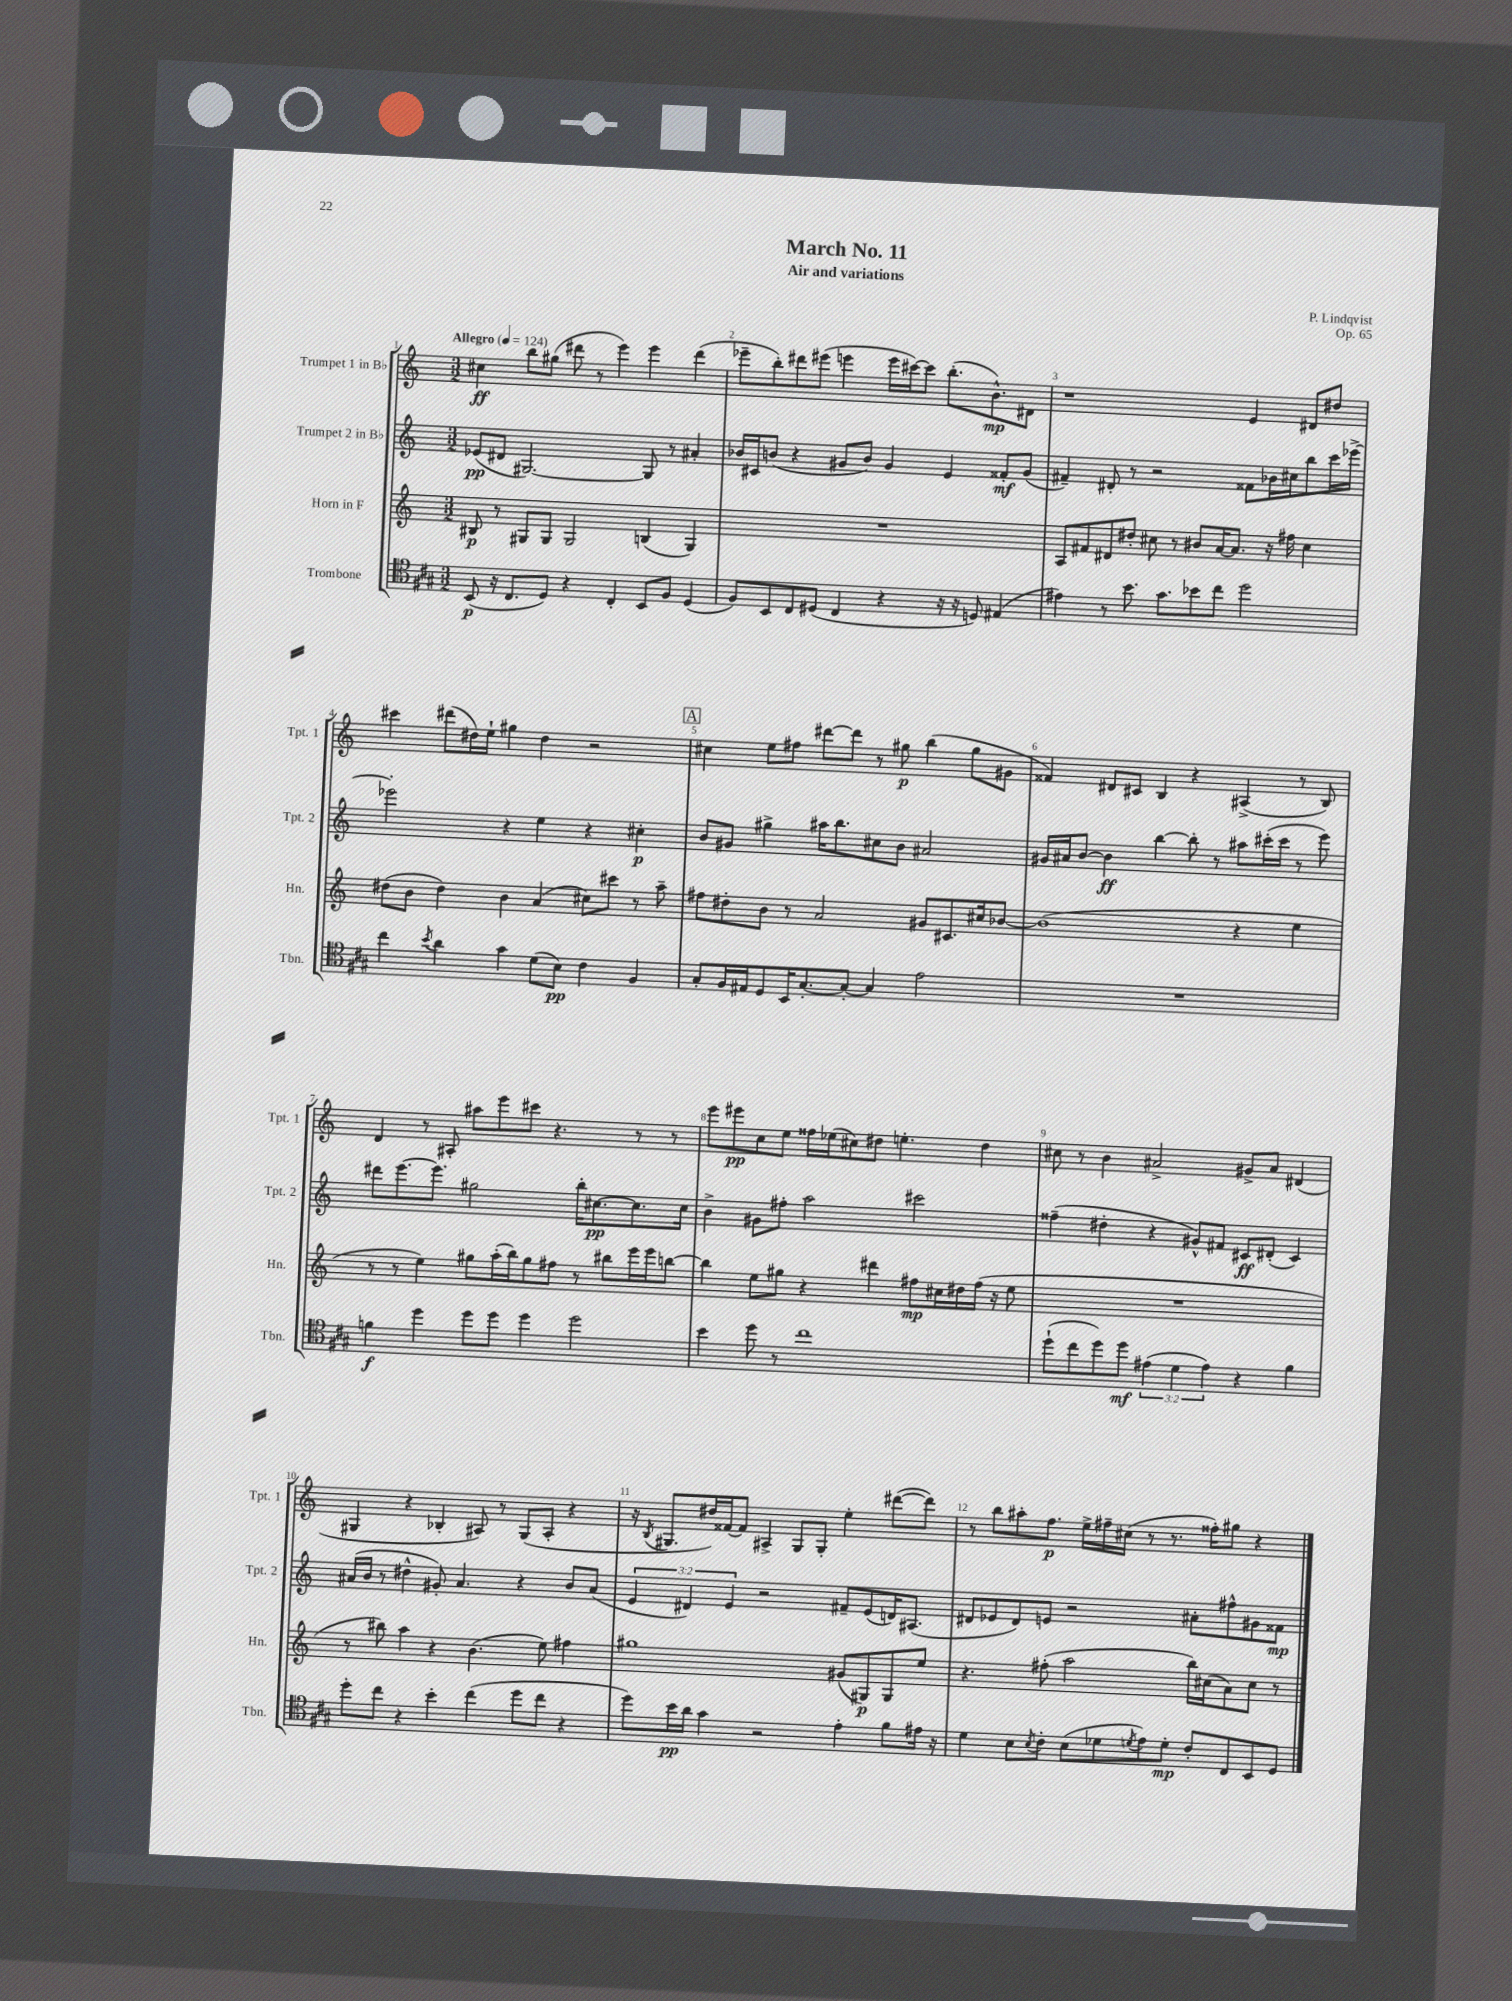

**kern	**kern	**kern	**kern
*staff4	*staff3	*staff2	*staff1
*clefC4	*clefG2	*clefG2	*clefG2
*k[f#c#g#]	*k[]	*k[]	*k[]
*M3/2	*M3/2	*M3/2	*M3/2
*MM124	*MM124	*MM124	*MM124
(8BB/	8B#/	(8e-/L	4cc#\
16r	8r	8d#/J	.
8.C#/L	.	.	.
.	8G#/L	[2.G#/)	8bb\L
8D/J)	8G#/J	.	(8gg#\J
4r	2G#/	.	8ddd#\
.	.	.	8r
4C#'/	.	.	4eee\)
8BB/L	(4B/	8G#/]	4eee\
8F#/J	.	8r	.
(4D/	4G#/)	4a#'/	(4ddd#\
=	=	=	=
8F#/L)	1.r	16b-/LL	8eee-~\L
.	.	16c#/J	.
8BB/	.	(8b/J	8bb'\)
8C#/	.	4r	8ddd#\
(8D#/J	.	.	(8eee#\J
4C#/	.	8g#/L	4eee\
.	.	8b/J)	.
4r	.	4g#/	16eee\LL
.	.	.	[16ccc#\J)
.	.	.	8ccc#\]J
16r	.	4e/	(8.bb'\L
16r	.	.	.
8D/)	.	.	.
.	.	.	8.b^^\)
(4E#/	.	8f##'/L	.
.	.	(8g#/J	8d#\J
=	=	=	=
4e#\)	8A/L	4f#~/)	1r
.	8f#/	.	.
8r	8d#/	8d#'/	.
8.b\	8dd#'/J	8r	.
.	8cc#\	2r	.
8.g#\L	.	.	.
.	8r	.	.
8b-\	8b#/L	.	.
8cc#\J	[16a/K	.	.
.	8.a/]J	.	.
2dd\	.	8f##\L	4e/
.	16r	16b-\L	.
.	16ff#\	16cc#\J	.
.	4cc#\	8bb\	8d#/L
.	.	16ccc\L	8dd#/J
.	.	[16eee-^\JJ	.
=	=	=	=
4cc#\	(8dd#\L	2eee-'\]	4ccc#\
.	8b\J	.	.
8qb/	.	.	.
4a\	4dd#\)	.	(8ddd#\L
.	.	.	16dd#\L)
.	.	.	16ee`\JJ
4g#\	4b\	4r	4gg#\
(8d\L	(4a/	4ee\	4dd#\
8B\J)	.	.	.
4c#\	8cc#\L)	4r	2r
.	8ccc#\J	.	.
4F#/	8r	4cc#'\	.
.	8aa~\	.	.
=	=	=	=
8G#'/L	8ff#\L	8b/L	4cc#\
16F#/L	8dd#'\	8g#/J	.
16E#/J	.	.	.
8D/	8b\J	4gg#^\	8ee\L
16BB/K	8r	.	8ff#\J
[8.G#'/	.	.	.
.	2a/	16aa#\LK	[8ddd#\L
.	.	8.bb\	.
8G#'/_J	.	.	8ddd#\]J
4G#/]	.	8cc#\	8r
.	.	8b\J	8gg#\
2e\	8g#/L	2a#/	(4bb\
.	8.c#/	.	.
.	.	.	8gg#\L
.	16cc#/k	.	.
.	[8b-/J	.	8g#\J
=	=	=	=
1.r	(1b-]	16g#/LL	4f##/)
.	.	16a#/J	.
.	.	[8b/J	.
.	.	4b\]	8d#/L
.	.	.	8c#/J
.	.	[4bb\	4B/
.	.	8bb'\]	4r
.	.	8r	.
.	4r	8aa#\L	(4A#^/
.	.	(16ccc#'\L	.
.	.	16ccc#\JJ	.
.	4ee\	8r	8r
.	.	8eee\)	8B/)
=	=	=	=
4f\	8r	8ddd#\L	4d/
.	8r	[8.eee\	.
4dd\	4ee\)	.	8r
.	.	8.eee\]J	.
.	.	.	8A#'/
8dd\L	8gg#\L	2gg#\	8aa#\L
8dd\J	(16aa'\L	.	8eee\
.	16bb\J)	.	.
4dd\	8gg#\	.	8ccc#\J
.	8ff#\J	.	4.r
2dd\	8r	16bb'\LK	.
.	.	[8.cc#\	.
.	8bb#\L	.	.
.	16eee\L	8.cc#\]	8r
.	16eee\J	.	.
.	[8bb\J	.	8r
.	.	16cc#\Jk	.
=	=	=	=
4b\	4bb\]	4b^\	8eee\L
.	.	.	8eee#\
8dd\	8ee\L	8g#\L	8cc\
8r	8gg#\J	8ff#'\J	8ee\J
1cc#	4r	2aa\	16ff##\LL
.	.	.	(16ee-\J
.	.	.	8cc#\)
.	4ddd#\	.	8dd#\J
.	.	.	4.ee'\
.	8ff#\L	2ccc#\	.
.	16cc#\L	.	.
.	16dd#\	.	.
.	(16ff#\JJ	.	4dd#\
.	16r	.	.
.	8ee\	.	.
=	=	=	=
(8dd`\L	1.r	(4ff##~\	8cc#\
8cc#\	.	.	8r
8dd\)	.	4dd#'\	4b\
8dd\J	.	.	.
(6e#\	.	4r	2a#^/
6d\	.	.	.
.	.	8g#^^/L)	.
6e#\)	.	.	.
.	.	8f#/J	.
4r	.	8c#/L	8g#^/L
.	.	(8d#'/J	8a#/J
4f#\	.	4c#/)	(4d#/
=	=	=	=
8dd'\L	8r	(16a#/LL	4G#/
.	.	16b/JJ	.
8cc#\J	8bb#\)	8r	.
4r	4aa\	4dd#^^\	4r
4b'\	4r	8g#'/)	4B-'/
.	.	4.a#/	.
(4cc#\	(4.b\	.	8A#/)
.	.	.	8r
8dd\L	.	4r	(8G#/L
8cc#\J	8ee\)	.	8A#'/J
4r	4ff#\	8b/L	4r
.	.	(8a#/J	.
=	=	=	=
8dd\L)	1gg#	6e/	16r
.	.	.	8qB/
.	.	.	8.G#/L
16b\L	.	.	.
.	.	6d#/)	.
16a\JJ	.	.	.
4g#\	.	.	16dd#/L)
.	.	.	[16f##/J
.	.	6e/	.
.	.	.	8f##/]J
2r	.	2r	4A#^/
.	.	.	8G#/L
.	.	.	8G#'/J
4e'\	(8g#/L	8f#~/L	4ee'\
.	8G#/)	(8e/	.
8f#\L	8G#/	16d/K)	([8ddd#\L
.	.	(8.A#/J	.
16e#\Jk	8ee/J	.	8ddd#\]J)
16r	.	.	.
=	=	=	=
4d\	4.r	8d#/L	8r
.	.	8e-/	8bb\L
8B\L	.	8d#/)	8aa#'\
8qB/	.	.	.
8c#'\J	(8ff#'\	8e/J	8.ff\J
(8B\L	2aa\	2r	.
.	.	.	16ee^\LL
8d-\	.	.	16ff#~\
.	.	.	(16cc#\JJ
8qd/	.	.	.
8e\)	.	.	8r
8d'\J	.	.	8.r
8c#'/L	16bb\LL)	8a#'\L	.
.	(16cc#\J	.	16ff##'\LK)
8C#/	8a\)	8ff#^^\	8gg#\J
8BB/	8cc#\J	8g#\	4r
8D/J	8r	8f##\J	.
==	==	==	==
*-	*-	*-	*-
